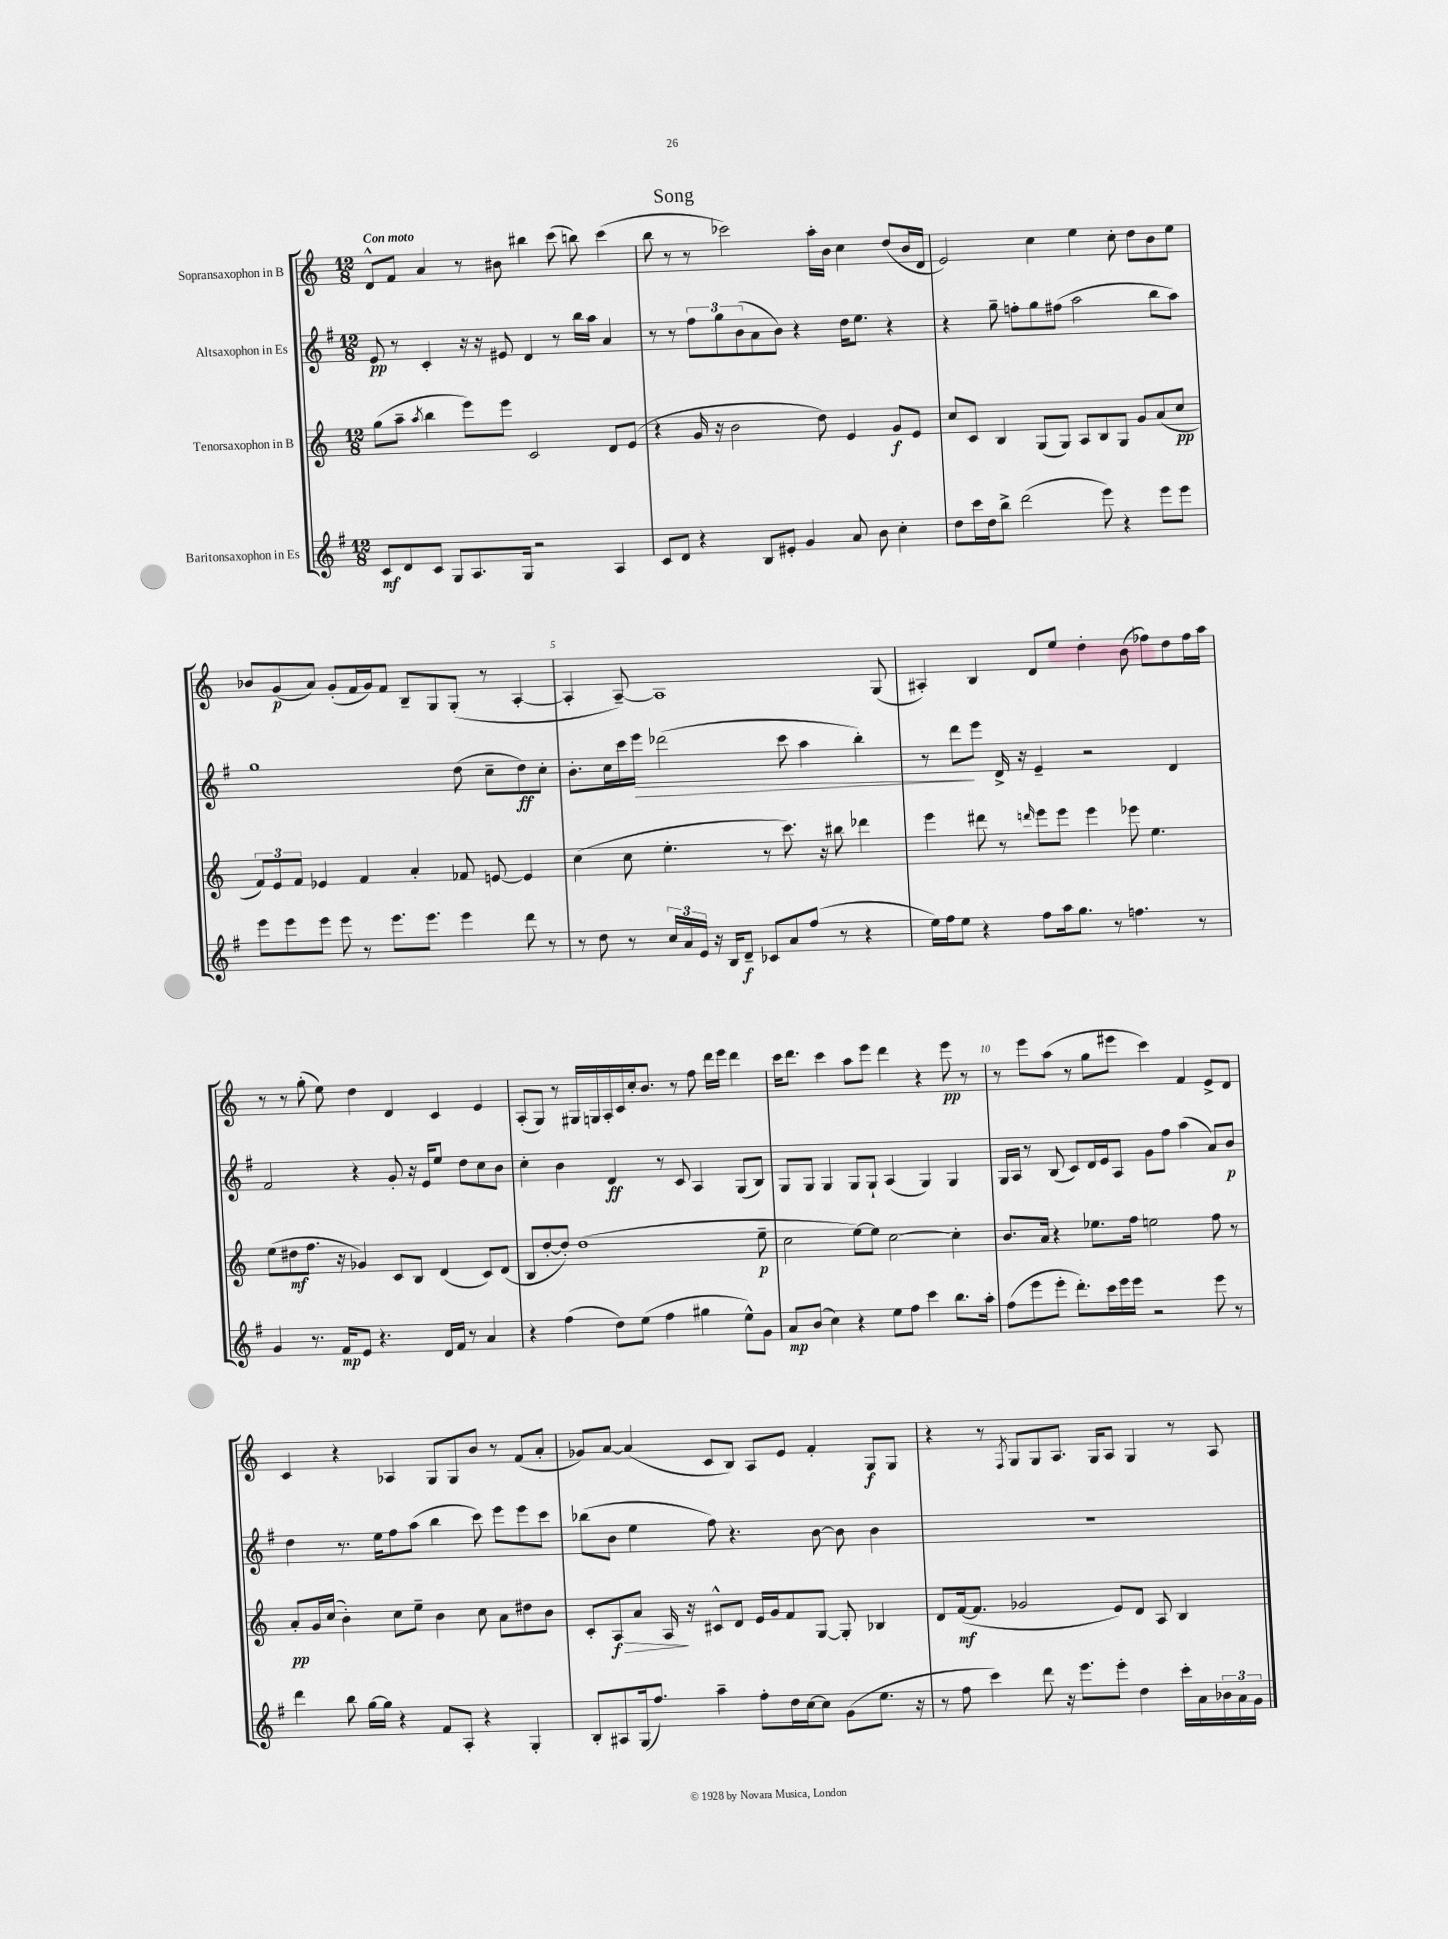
\header { title = "Song" }
<<
\new StaffGroup <<
\new Staff = "s0" \with { instrumentName = "Sopransaxophon in B" } {
    \clef treble \key c \major \numericTimeSignature \time 12/8 \tempo "Con moto"
    d'8-^ f'8 a'4 r8 bis'8 bis''4 c'''8( b''8) c'''4( |
    b''8 r8 r8 ces'''2) a''16-. b'16 c''4 d''8( b'16 d'16 |
    e'2) c''4 e''4 c''8-. d''8 b'8 e''8 |
    bes'8 g'8\p( a'8) g'8-.( f'16 g'16) f'8 b8-- g8 g8-.( r8 a4~-. |
    a4-. a8~--) a1 g8( |
    ais4-.) b4 d'8 e''8 d''4-. b'8( fes''8) d''8 fes''16 a''16 |
    r8 r8 g''8-.( e''8) d''4 d'4 c'4 e'4 |
    a8-.( g8) r8 gis16 g16 a16-. c'16 c''16-. b'8. r8 f''8 d'''16 e'''16 d'''4 |
    c'''16 d'''8. c'''4 a''8 e'''8 d'''4 r4 e'''8\pp r8 |
    r8 e'''8 a''8( r8 g''8 eis'''8 c'''4) f'4 e'8-> d'8 |
    c'4 r4 aes4 g8 g8 b'8 r8 f'8( a'8-. |
    ges'8) a'8~ a'4( c'8 b8) a8 e'8 f'4-. g8\f g8 |
    r4 r8 \acciaccatura { f8 } g8 g8 a8. g16 a8 g4 r8 a8 \bar "|." |
}
\new Staff = "s1" \with { instrumentName = "Altsaxophon in Es" } {
    \clef treble \key g \major \numericTimeSignature \time 12/8
    e'8\pp r8 c'4-. r16 r16 eis'8 d'4 r8 b''16 a''16 a'4 |
    r8 r8 \tuplet 3/2 { fis''8 g''8 b'8( } a'8 b'8) r4 d''16 e''8. r4 |
    r4 g''8-- f''8-. g''8 fis''8( a''2 b''8 a''8) |
    g''1 d''8( c''8-- d''8\ff) c''8-. |
    b'8.-. c''16 c'''16 e'''16\> des'''2( c'''8 a''4 b''4-.) |
    r8 d'''8\! e'''8 d'16-> r16 e'4-- r2 d'4 |
    fis'2 r4 g'8-. r16 e'16 e''8 d''8 c''8 b'8 |
    c''4-. b'4 d'4\ff r8 c'8 a4 g8( b8) |
    g8 g8 g4 g8 g8-! a4( g4) g4 |
    g16 a16 r8 b8( c'8) d'16 e'16 a8 g'8 fis''8 a''4( a'8) b'8\p |
    d''4 r8. e''16 fis''8 a''8( b''4 c'''8) e'''8 e'''8 c'''8 |
    bes''8( b'8 e''4 fis''8) r4. b'8~ b'8 b'4 |
    R1. \bar "|." |
}
\new Staff = "s2" \with { instrumentName = "Tenorsaxophon in B" } {
    \clef treble \key c \major \numericTimeSignature \time 12/8
    g''8( a''8-- \acciaccatura { a''8 } b''4 e'''8) e'''8 c'2 d'8 e'8( |
    r4 g'16 r16 b'2 d''8) e'4 g'8\f e'8 |
    c''8 c'8 b4 g8( g8) a8 b8 g8 g'8 a'8( c''8\pp |
    \tuplet 3/2 { f'8) e'8 f'8 } ees'4 f'4 a'4-. fes'8 e'8~ e'4 |
    c''4( c''8 e''4.-. r8 c'''8.) r16 bis''8 des'''4 |
    e'''4 dis'''8 r8 \grace { d'''16 } e'''8 e'''8 e'''4 ees'''8 e''4. |
    e''8( dis''8\mf f''8. r16 ges'4) c'8 b8 d'4( c'8) d'8( |
    b8 d''8~-. d''8-.) d''1( e''8--\p |
    c''2 e''8~) e''8 c''2~ c''4-. |
    b'8. a'16 r4 ees''8. f''16 e''2 f''8 r8 |
    a'8-.\pp g'16 c''16( b'4-.) c''8 e''8-- b'4 c''8 a'8 dis''8 b'8 |
    c'8-. a8\f\> a'8 a16\! r16 cis'8-^ d'8 e'16 g'16 f'8 g8~ g8-. bes4 |
    d'8 f'16~\mf( f'8. ges'2 e'8) d'8 a8 b4 \bar "|." |
}
\new Staff = "s3" \with { instrumentName = "Baritonsaxophon in Es" } {
    \clef treble \key g \major \numericTimeSignature \time 12/8
    c'8\mf d'8 c'8 g8 a8. g16 r2 a4 |
    c'8 d'8 r4 b8 eis'8-. g'4 a'8 b'8 c''4-. |
    d''8 c'''16 d''16 b''8-> d'''2( e'''8) r4 e'''8 e'''8 |
    e'''8 e'''8 e'''8 e'''8 r8 e'''8. e'''8. e'''4 d'''8 r8 |
    r8 d''8 r8 \tuplet 3/2 { c''16 a'16 e'16 } r16 b16 d'8--\f ces'8 a'8 fis''8( r8 r4 |
    e''16) fis''16 e''8 r4 fis''8 a''16 g''8. r8 f''4. r8 |
    g'4 r8. fis'16\mp e'8 r4. d'16 fis'16 r8 a'4 |
    r4 fis''4( d''8) e''8( fis''4 gis''4 e''8-^) g'8 |
    a'8\mp b'8( c''4) r4 e''8 fis''8 c'''4 b''8. a''16-. |
    fis''8( e'''8 e'''8-. d'''8.-.) c'''16 e'''16 e'''16 r2 e'''8 r8 |
    d'''4 b''8 g''16~ g''16 r4 fis'8 a8-. r4 g4-. |
    b8-. ais8 g16( fis''8.) a''4-- fis''8-. d''16 c''16~ c''8 g'8( e''8. r16 |
    r8 fis''8 c'''4) d'''8 r16 e'''8. e'''8-. d''4 c'''16-. a'16 \tuplet 3/2 { bes'16 a'16 g'16 } \bar "|." |
}
>>
>>
\layout { \context { \Score \override BarNumber.break-visibility = ##(#f #t #t) barNumberVisibility = #(every-nth-bar-number-visible 5) } }
